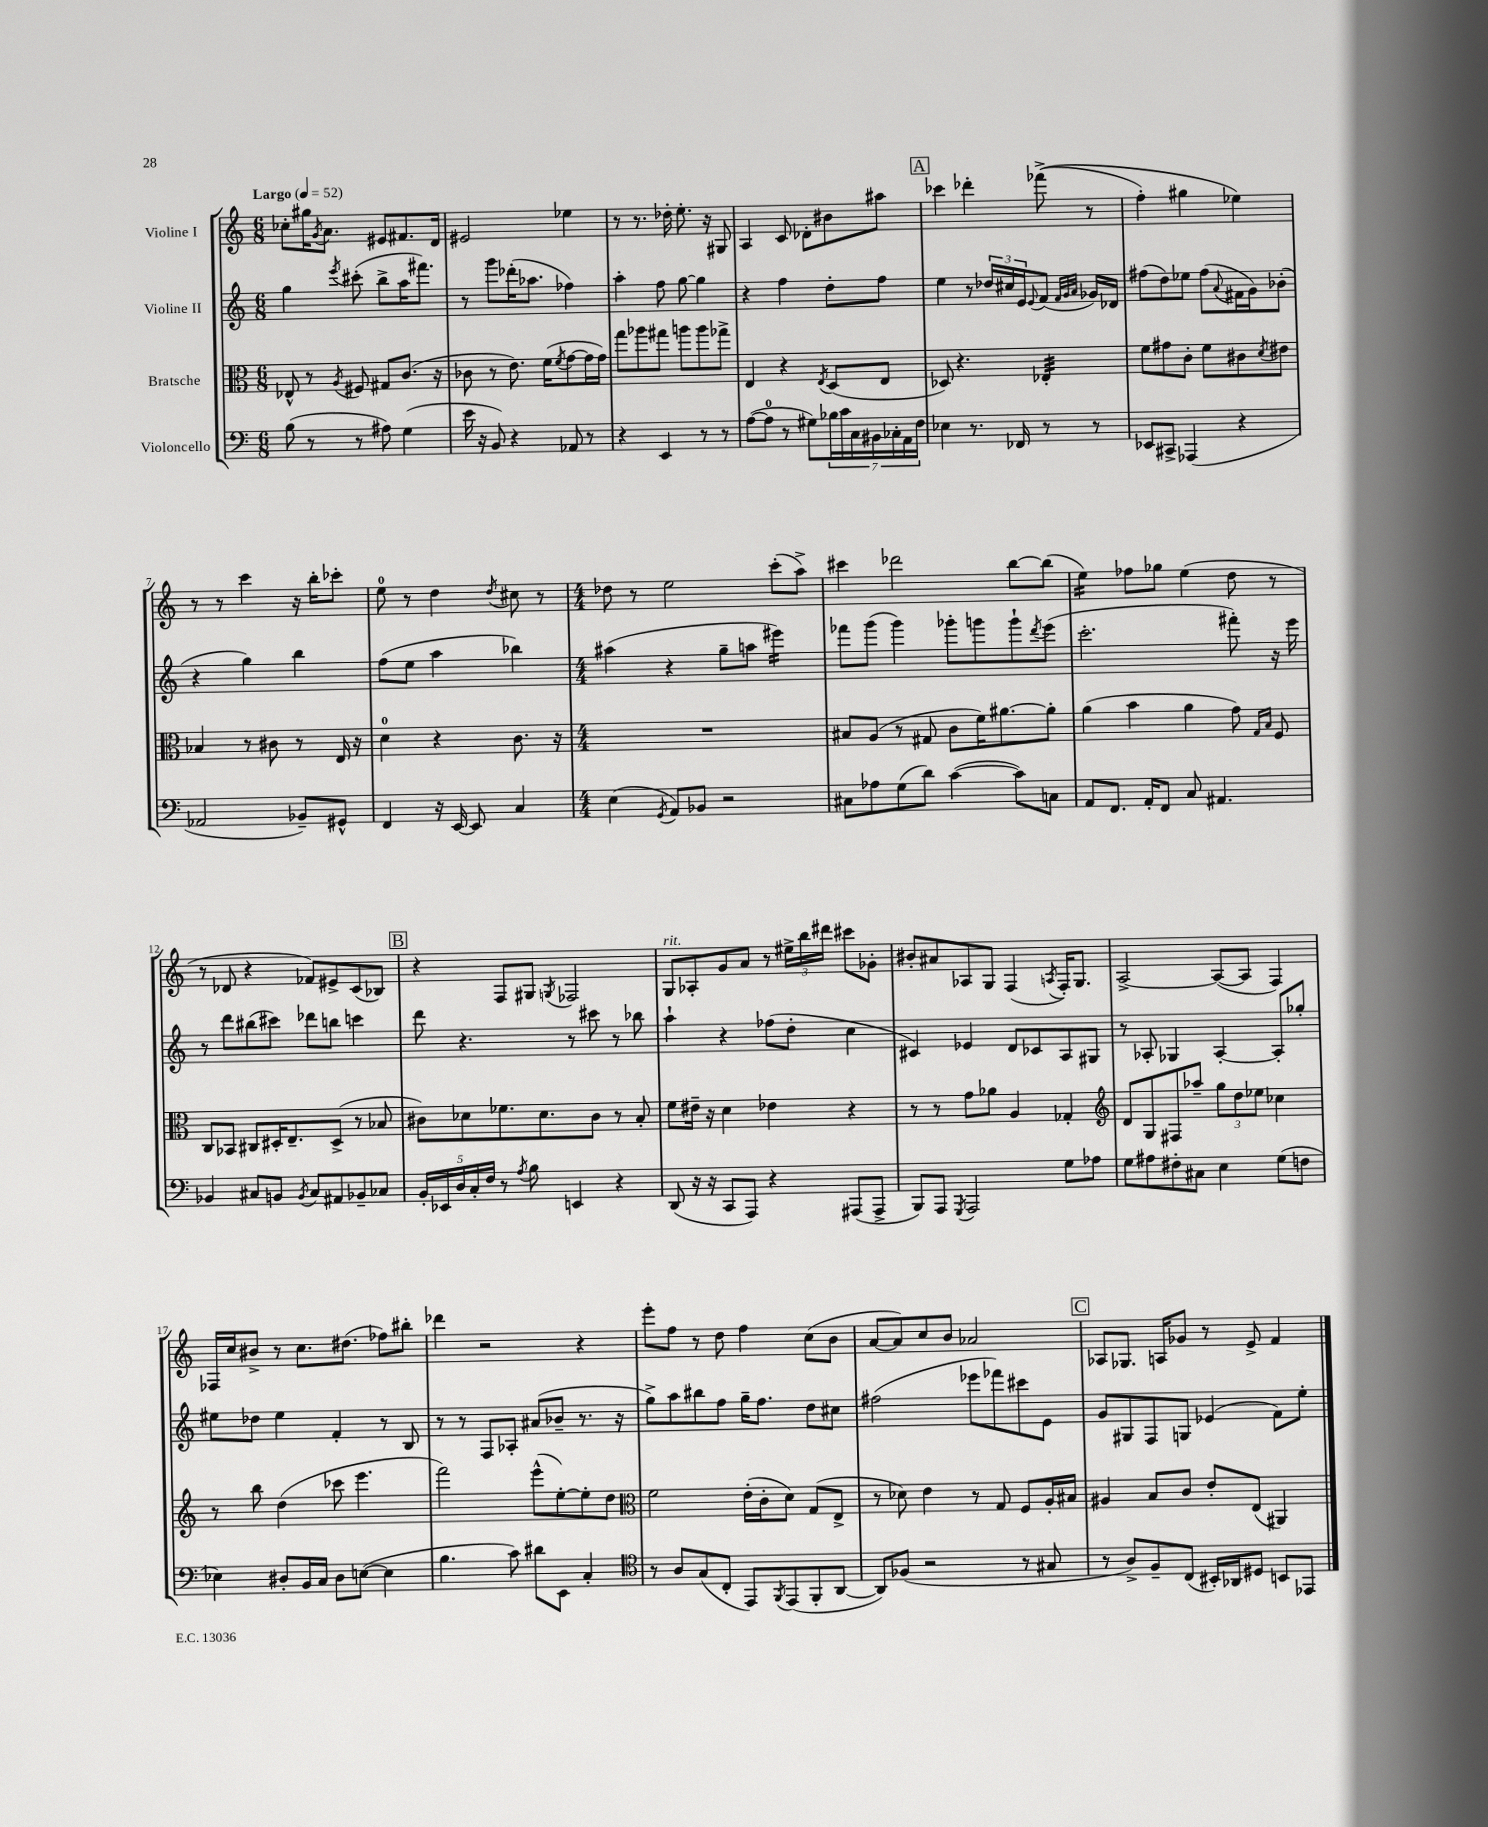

**kern	**kern	**kern	**kern
*staff4	*staff3	*staff2	*staff1
*clefF4	*clefC3	*clefG2	*clefG2
*k[]	*k[]	*k[]	*k[]
*M6/8	*M6/8	*M6/8	*M6/8
*MM52	*MM52	*MM52	*MM52
(8B	8E-^^	4gg	8cc-'
8r	8r	.	16gg#
.	.	.	8qg
.	.	.	8.a
.	8qA	8qeee	.
8r	8F#	(8ccc#'	.
8A#)	8G#	8bb^	8e#
(4G	(8.c	16aa	8.f#
.	.	8.fff#)	.
.	16r	.	16d
=	=	=	=
16e	8c-	8r	2e#
16r	.	.	.
8BB)	8r	8ggg	.
4r	8.e)	(16ddd-'	.
.	.	8.aa-	.
.	(16f	.	.
.	8qf	.	.
8AA-	[8g	4ff-)	4ee-
8r	16g]	.	.
.	16g)	.	.
=	=	=	=
4r	8gg	4aa'	8r
.	8aa-	.	8.r
4EE	8gg#	8ff	.
.	.	.	16dd-'
.	8aa	[8gg	8.ee'
8r	8aa	4gg]	.
.	.	.	16r
8r	8gg-^	.	8G#
=	=	=	=
([8A	4E	4r	4A
8A]	.	.	.
8r	4r	4ff	8c
8G#)	.	.	8d-'
.	8qE	.	.
28B-	(8D	8dd'	8b#
28c	.	.	.
28C	.	.	.
28BB#	.	.	.
.	8E	8ff	8aa#
28C-'	.	.	.
28AA	.	.	.
28F	.	.	.
=	=	=	=
4E-	8D-)	4ee	4ccc-
.	4.r	.	.
8.r	.	8r	4ddd-'
.	.	24dd-	.
.	.	24cc#	.
16FF-	.	.	.
.	.	24e	.
.	.	8qqe	.
8r	4E-'	(8f	&((8fff-^
.	.	32qqf	.
.	.	32qqg	.
.	.	32qqa	.
8r	.	16g-)	8r
.	.	16d-	.
=	=	=	=
8EE-	8f	(8ff#	4ff')
8CC#^	8g#	8dd)	.
(4AAA-	8c'	8ee-	4gg#
.	8f	(8ff#	.
.	.	8qqa	.
4r	8c#	16f#	4ee-&)
.	.	16g)	.
.	8qd	.	.
.	8e#	(8b-'	.
=	=	=	=
2AA-	4B-	4r	8r
.	.	.	8r
.	8r	4gg)	4ccc
.	8c#	.	.
8BB-~)	8r	4bb	16r
.	.	.	16bb'
8GG#^^	16E	.	8ccc-'
.	16r	.	.
=	=	=	=
4FF	4d	(8ff	8ee
.	.	8ee	8r
16r	4r	4aa	4dd
[16EE	.	.	.
8EE]	.	.	.
.	.	.	8qdd
4C	8.c	4bb-)	8cc#
.	.	.	8r
.	16r	.	.
=	=	=	=
*M4/4	*M4/4	*M4/4	*M4/4
(4E	1r	(4aa#	8dd-
.	.	.	8r
8qGG	.	.	.
8AA)	.	4r	2ee
8BB-	.	.	.
2r	.	8gg~	.
.	.	8aa	.
.	.	4eee#)	(8ccc'
.	.	.	8aa^)
=	=	=	=
8C#	8B#	8fff-	4ccc#
8A-	(8A	(8ggg	.
(8G	8r	4ggg)	2ddd-
8d)	8G#	.	.
([4c	8c	8ggg-'	.
.	16f)	8ggg	.
.	[8.a#	.	.
8c])	.	8ggg`	[8bb
.	.	8qddd	.
8C	8a#']	(8eee	(8bb]
=	=	=	=
8AA	(4a	2.ccc'	4ee)
8.FF	.	.	.
.	4b	.	8ff-
16AA'	.	.	.
8FF	.	.	8gg-
8C	4a	.	(4ee
4.AA#	.	.	.
.	8g)	8fff#')	8dd
.	16qqG	.	.
.	16qqB	.	.
.	8F	16r	8r
.	.	16eee	.
=	=	=	=
4BB-	8C	8r	8r
.	8BB-	8ddd	8d-
8C#	8C#	(8bb#	4r
8BB	16D#'	8ccc#)	.
.	8.E~	.	.
8qBB	.	.	.
8C#	.	8ddd-	8f-)
8AA#	(8D#^	8bb	8e#^
8BB-~	8r	4ccc	(8c
8C-	8B-	.	8B-)
=	=	=	=
20BB'	8c#)	8ddd	4r
20EE-	.	.	.
20D	.	.	.
.	8d-	4.r	.
20C'	.	.	.
20F	.	.	.
8r	8.f-	.	8F
8qA	.	.	.
8B	.	.	8G#
.	8.d-	.	.
.	.	.	8qG
4EE	.	8r	2F-
.	8c#	8ccc#	.
4r	8r	8r	.
.	8B'	8bb-	.
=	=	=	=
(8DD	8f	4aa`	8G
16r	16e#~	.	8A-'
16r	16r	.	.
8CC	4d	4r	8g
8AAA)	.	.	8a
4r	4e-	(8ff-	8r
.	.	8dd'	24ee#^
.	.	.	24bb
.	.	.	24ddd#
(8AAA#	4r	4cc	8ccc#
8AAA#^	.	.	8g-'
=	=	=	=
8BBB)	8r	4c#)	8b#'
8AAA	8r	.	8a#
8qGGG	.	.	.
2AAA	8g	4e-	8A-
.	8a-	.	8G
.	4A	8d	(4F
.	.	8c-	.
.	.	.	8qA
8G	4G-'	8A	16F')
.	.	.	8.G
8A-	.	8G#	.
=	=	=	=
*	*clefG2	*	*
8G	8d	8r	[2A^
8A#	8G	8A-'	.
8F#'	8F#	4G-	.
8C#	8aa-~	.	.
4E	12gg	[4A-'	(8A_
.	12dd	.	.
.	.	.	8A]
.	12ee-	.	.
(8G	4cc-	8A-']	4F)
8F	.	8gg-'	.
=	=	=	=
4E-)	8r	8ee#	16F-
.	.	.	16cc
.	8bb	8dd-	8b#^
8D#'	(4dd	4ee#	8r
16BB	.	.	8.cc
16C	.	.	.
8D#	8ccc-	4f'	.
.	.	.	(8.dd#
([8E	4.eee	.	.
4E]	.	8r	8ff-)
.	.	8B	8bb#'
=	=	=	=
4.B	2fff)	8r	4ddd-
.	.	8r	.
.	.	8F	2r
8c)	.	8A-'	.
8d#	(8eee^^	(8a#	.
8EE	[8ee')	8b-~	.
4C'	8ee']	8.r	4r
.	8dd	.	.
.	.	16r	.
=	=	=	=
*clefC4	*clefC3	*	*
8r	2f	8gg^)	8eee'
8A	.	8aa	8ff
(8G	.	8bb#	8r
8C'	.	8ff	8dd
8EE)	(16e'	16gg~	4ff
.	16c'	8.ff	.
8qFF	.	.	.
(8EE	8d)	.	.
8FF'	(8G	8dd	(8cc
[8AA	8E^	8cc#	8b
=	=	=	=
8AA])	8r	(2ff#	[8a
(8F-	8d-)	.	8a])
2r	4e	.	8cc
.	.	.	8b
.	8r	8eee-	2a-
.	8G	8fff-)	.
8r	8F	8ccc#	.
8G#	16A'	8e	.
.	16B#	.	.
=	=	=	=
8r	4A#	8g	8A-
8A^)	.	8G#	8.G-
8F~	8B	8F	.
.	.	.	16A
(8C	8c	8G	8g-
16BB#')	8e'	(4e-	8r
16AA-	.	.	.
8D#	(8E	.	8e^
8BB	4AA#)	8f)	4f
8EE-	.	8ee'	.
==	==	==	==
*-	*-	*-	*-
